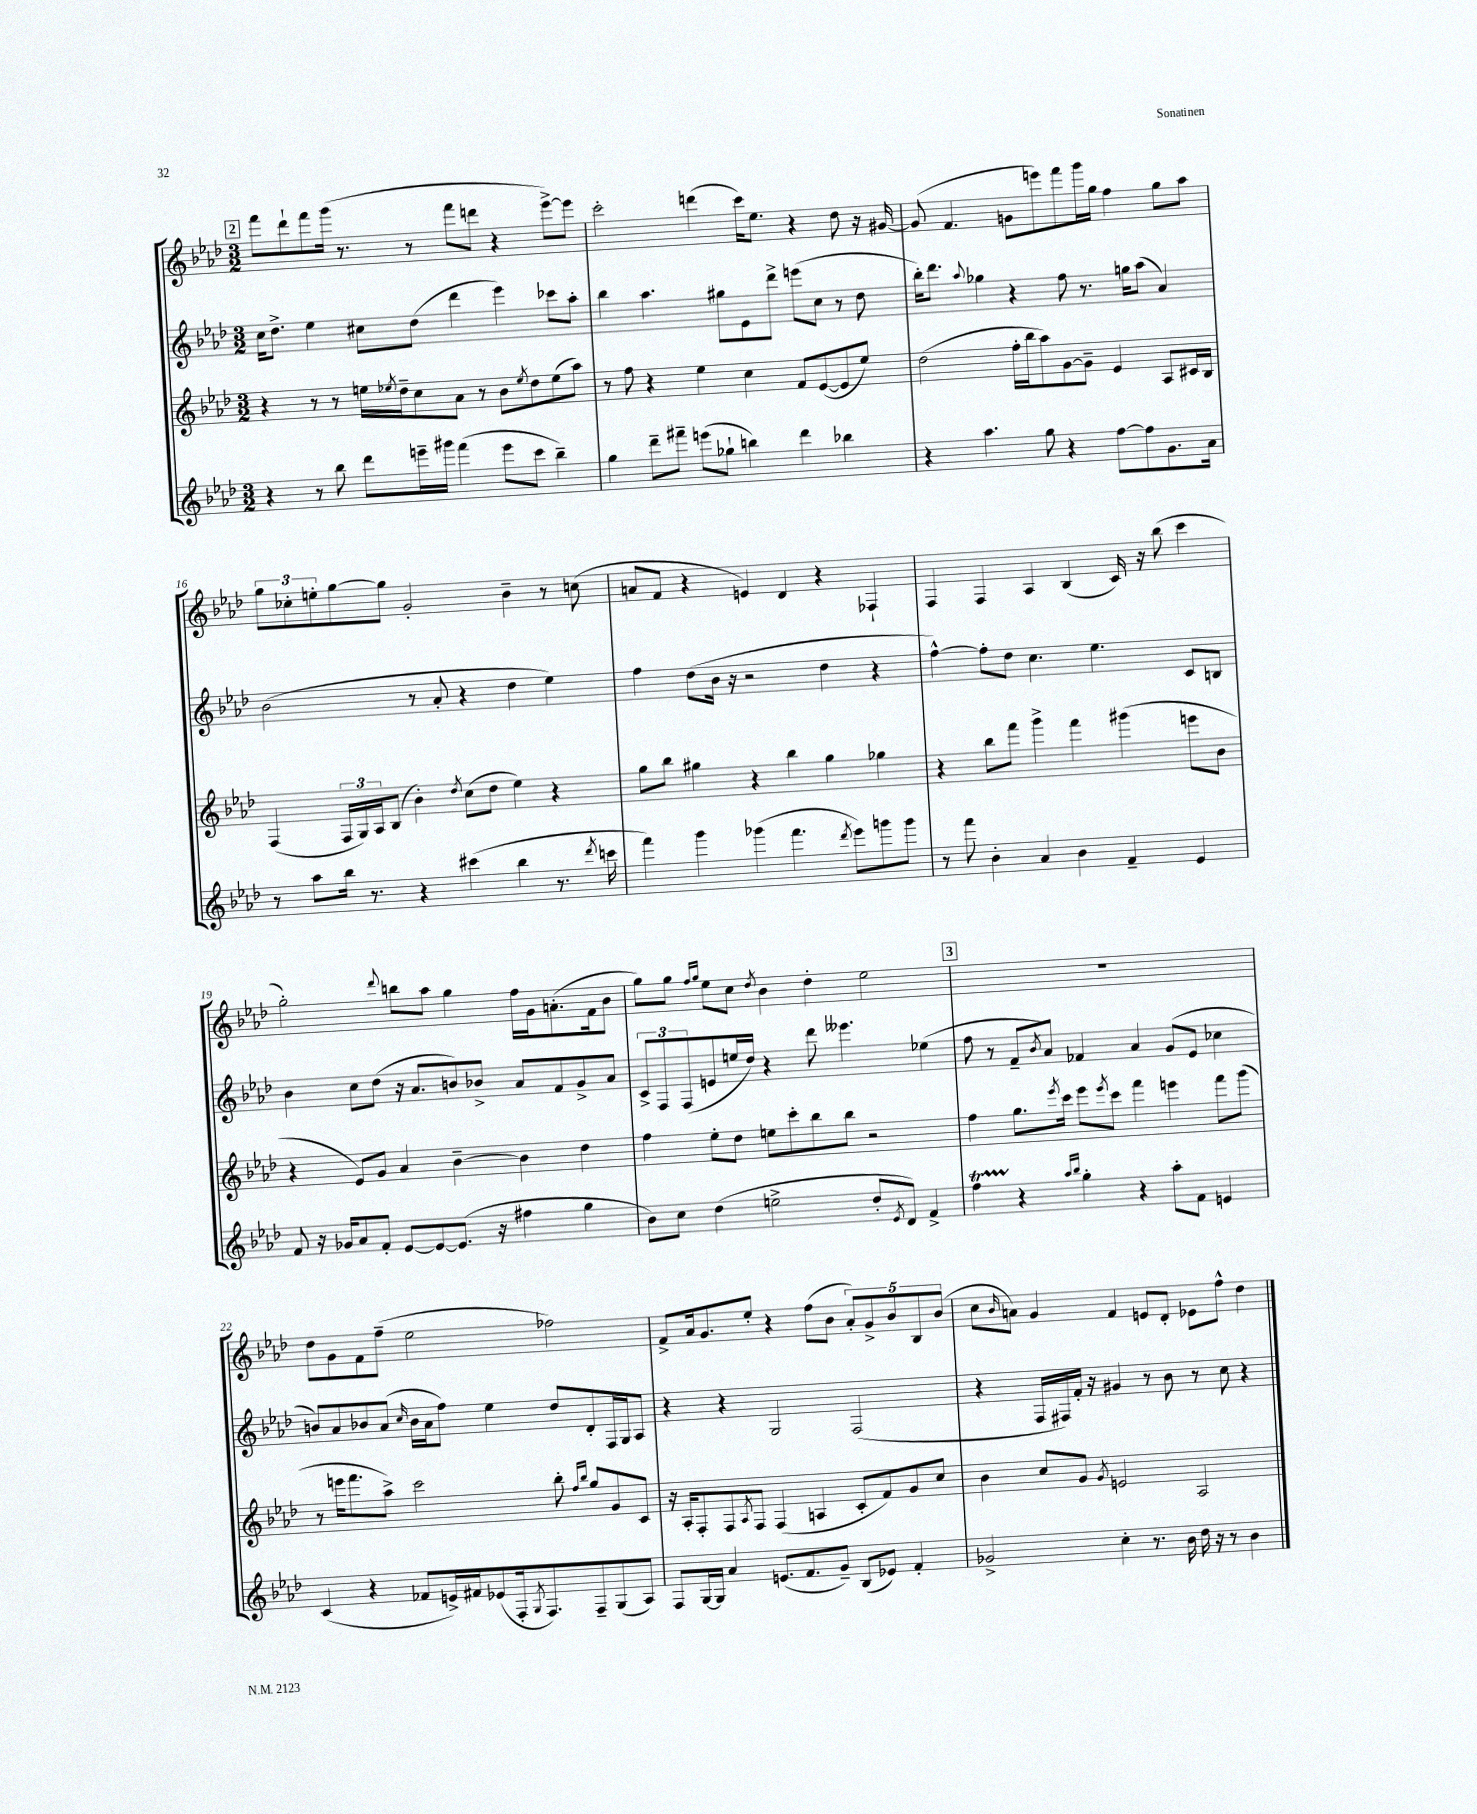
<<
\new StaffGroup <<
\new Staff = "s0" {
    \clef treble \key aes \major \numericTimeSignature \time 3/2
    \mark \markup { \box "2" } f'''8 des'''8-! f'''8 g'''16( r8. r8 f'''8 d'''8 r4 ees'''8~->) ees'''8 |
    c'''2-. d'''4( c'''16) ees''8. r4 des''8 r16 gis'16~ |
    gis'8( f'4. g'8 e'''8) f'''8 g'''16 g''16 f''4 g''8 aes''8 |
    \tuplet 3/2 { g''8 ces''8-. e''8-. } g''8~ g''8 g'2-. bes'4-- r8 c''8( |
    a'8 f'8 r4 e'4) des'4 r4 fes4-! |
    f4 f4 aes4 bes4( c'16) r16 bes''8( c'''4 |
    g''2-.) \appoggiatura { des'''8 } b''8 aes''8 g''4 f''16 g'16 a'8.-.( f'16 bes'8 |
    g''8) g''8 \grace { f''16 g''16 } ees''8 c''8 \acciaccatura { des''8 } bes'4 des''4-. ees''2 |
    \mark \markup { \box "3" } R1. |
    des''8 g'8 f'8 f''8--( ees''2 fes''2) |
    f'8-> aes'16 g'8. ees''8-. r4 f''8( bes'8 \tuplet 5/4 { aes'8-.) g'8-> bes'8 bes8 bes'8( } |
    c''8 \grace { bes'16 } a'8) g'4 f'4 e'8 des'8-. ees'8 f''8-^ des''4 \bar "|." |
}
\new Staff = "s1" {
    \clef treble \key aes \major \numericTimeSignature \time 3/2
    \mark \markup { \box "2" } c''16 des''8.-> ees''4 cis''8 des''8( des'''4 ees'''4) ces'''8 aes''8-. |
    bes''4 aes''4. gis''8 ees'8 des'''8-> e'''8( c''8 r8 des''8 |
    bes''16-.) des'''8. \appoggiatura { aes''8 } ges''4 r4 f''8 r8. g''16 aes''8( aes'4) |
    bes'2( r8 aes'8-. r4 des''4 ees''4) |
    f''4 des''8( bes'16 r16 r2 des''4 r4 |
    f''4~-^) f''8-. des''8 c''4. ees''4. c'8 b8 |
    bes'4 c''8 des''8( r16 aes'8. b'8) bes'8-> aes'8 f'8 g'8-> aes'8 |
    \tuplet 3/2 { c'8-> f8 f8( } e'8 e''16 des''16) r4 des'''8 eeses'''4. ees''4( |
    \mark \markup { \box "3" } f''8 r8 f'8-- \acciaccatura { bes'8 } aes'8) fes'4 aes'4 g'8( ees'8 ces''4 |
    b'8) aes'8 bes'8 aes'8( \grace { c''16 } bes'16 aes'16 f''8) ees''4 des''8 des'8-. f16 g16 aes8 |
    r4 r4 g2 f2( |
    r4 f16 fis16) f'16-. r16 gis'4 r8 bes'8 r8 c''8 r4 \bar "|." |
}
\new Staff = "s2" {
    \clef treble \key aes \major \numericTimeSignature \time 3/2
    \mark \markup { \box "2" } r4 r8 r8 e''16 \acciaccatura { ees''8 } des''16-- c''8 aes'8 r8 bes'8 \acciaccatura { ees''8 } des''8 ees''8( aes''8) |
    r8 f''8 r4 ees''4 c''4 f'8 ees'8~( ees'8 ees''8) |
    des''2( f''16-. bes''16 aes''8) g'8~ g'8-- ees'4 aes8 cis'16 bes16 |
    f4( \tuplet 3/2 { f16 g16) aes16 } bes8( bes'4-.) \acciaccatura { des''8 } c''8( des''8 ees''4) r4 |
    g''8 bes''8 gis''4 r4 bes''4 gis''4 ges''4 |
    r4 bes''8 f'''8 g'''4-> f'''4 gis'''4( e'''8 bes'8 |
    r4 ees'8) g'8 aes'4 bes'4~-- bes'4 des''4 |
    f''4 ees''8-. des''8 e''8 c'''8-. bes''8 bes''8 r2 |
    \mark \markup { \box "3" } f''4 g''8. \acciaccatura { ees'''8 } c'''16 ees'''8 \acciaccatura { ees'''8 } c'''8 f'''4 e'''4 f'''8 g'''8( |
    r8 e'''16 f'''8. aes''8->) c'''2 bes''8-. \grace { f''16 bes''16 } g''8 g'8 c'8 |
    r16 aes16-. f8-. f8 \acciaccatura { aes8 } f8 f4( a4 c'8-. f'8) g'8 c''8 |
    bes'4 c''8 g'8 \acciaccatura { g'8 } e'2 aes2 \bar "|." |
}
\new Staff = "s3" {
    \clef treble \key aes \major \numericTimeSignature \time 3/2
    \mark \markup { \box "2" } r4 r8 bes''8 des'''8 e'''16-- gis'''16 f'''4( e'''8 c'''8 bes''4--) |
    g''4 des'''8-- fis'''8-- e'''8( ges''8-! b''4) des'''4 bes''4 |
    r4 aes''4. g''8 r4 f''8~ f''8 g'8. aes'16 |
    r8 aes''8 bes''16 r8. r4 cis'''4( bes''4 r8. \acciaccatura { des'''8 } c'''16 |
    f'''4) g'''4 ges'''4( f'''4. \acciaccatura { des'''8 } ees'''8) g'''8 g'''8 |
    r8 f'''8 bes'4-. aes'4 bes'4 f'4-- ees'4 |
    f'8 r16 ges'16 aes'8 f'8-. ees'8~ ees'8~ ees'8.( r16 fis''4 g''4 |
    bes'8) c''8 des''4( e''2-> des''8-. \acciaccatura { ees'8 } des'8) f'4-> |
    \mark \markup { \box "3" } f''4\startTrillSpan r4\stopTrillSpan \grace { aes''16 bes''16 } g''4-. r4 aes''8-. f'8 e'4 |
    c'4( r4 fes'8 e'16->) fis'16 ees'8( f16-. \acciaccatura { g8 } f8.) f8-- g8( aes8) |
    f8 g16~ g16 aes'4 e'8.( f'8. g'8--) bes8( ees'8) f'4-. |
    ges'2-> c''4-. r8. bes'16 des''16 r16 r8 bes'4 \bar "|." |
}
>>
>>
\layout { \context { \Score currentBarNumber = #13 } }
